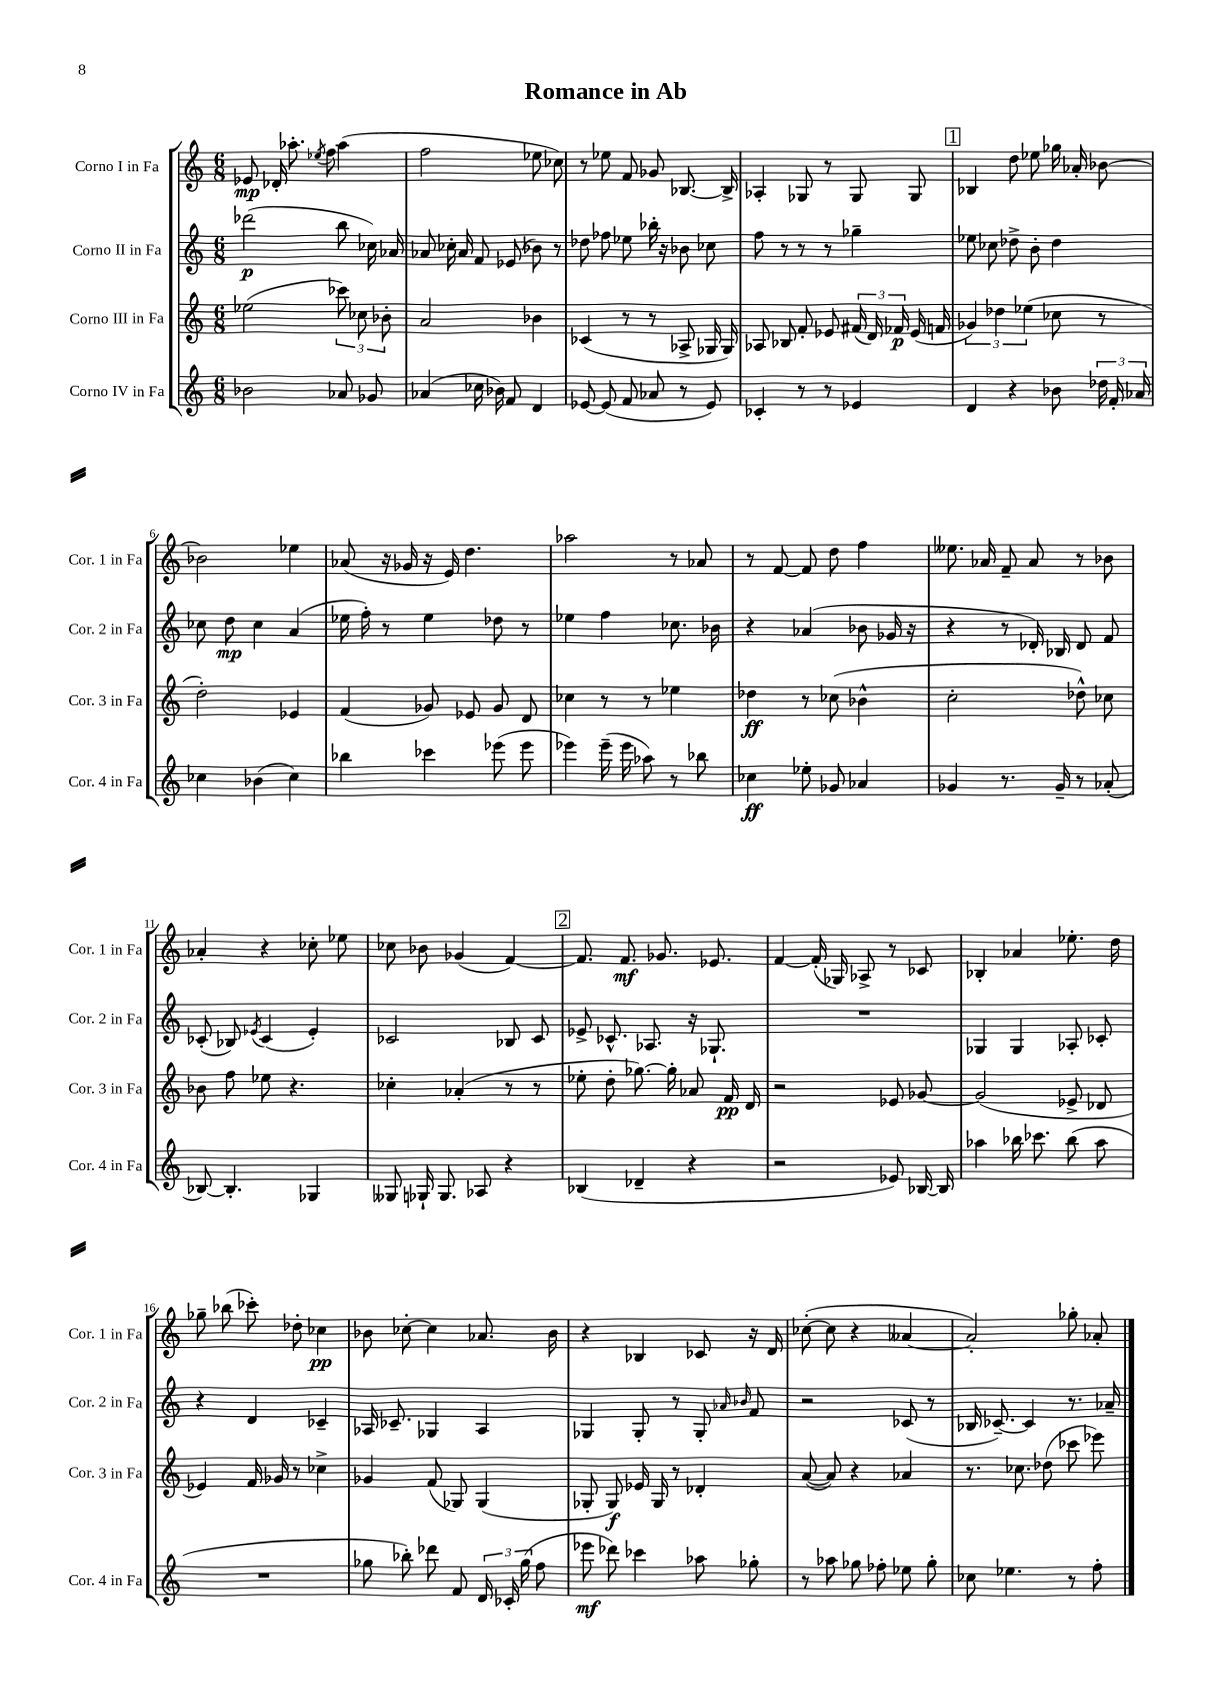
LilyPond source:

\header { title = "Romance in Ab" }
<<
\new StaffGroup <<
\new Staff = "s0" \with { instrumentName = "Corno I in Fa" shortInstrumentName = "Cor. 1 in Fa" } {
    \clef treble \key c \major \numericTimeSignature \time 6/8
    \autoBeamOff ees'8\mp des'16-. aes''8.-. \acciaccatura { ees''8 } f''8 aes''4( |
    f''2 ees''8 ces''8) |
    r8 ees''8 f'8 ges'8 bes8.~ bes16-> |
    aes4-. ges8 r8 ges8 ges8 |
    \mark \markup { \box "1" } bes4 d''8 ees''8 ges''16 aes'16-. bes'8~ |
    bes'2 ees''4 |
    aes'8( r16 ges'16 r16 e'16) d''4. |
    aes''2 r8 aes'8 |
    r8 f'8~ f'8 d''8 f''4 |
    eeses''8. aes'16 f'8-- aes'8 r8 bes'8 |
    aes'4-. r4 ces''8-. ees''8 |
    ces''8 bes'8 ges'4( f'4~) |
    \mark \markup { \box "2" } f'8. f'8.\mf ges'8. ees'8. |
    f'4~ f'16-.( ges16) aes8-> r8 ces'8 |
    bes4-. aes'4 ees''8.-. d''16 |
    ges''8-- bes''8( ces'''8-.) des''8-. ces''4\pp |
    bes'8 ces''8~-. ces''4 aes'8. bes'16 |
    r4 bes4 ces'8 r16 d'16 |
    ces''8~-.( ces''8 r4 aeses'4~ |
    aeses'2-.) ges''8-. aes'8-. \bar "|." |
}
\new Staff = "s1" \with { instrumentName = "Corno II in Fa" shortInstrumentName = "Cor. 2 in Fa" } {
    \clef treble \key c \major \numericTimeSignature \time 6/8
    \autoBeamOff des'''2\p( b''8 ces''16) aes'16 |
    aes'8 ces''16-. aes'16 f'8 ees'8( bes'8) r8 |
    des''8 fes''8 ees''8 bes''16-. r16 bes'8 ces''8 |
    f''8 r8 r8 r8 ges''4-- |
    \mark \markup { \box "1" } ees''8 ces''8 des''8-> b'8-. des''4 |
    ces''8 d''8\mp ces''4 a'4( |
    ees''16 f''16-.) r8 ees''4 des''8 r8 |
    ees''4 f''4 ces''8. bes'16 |
    r4 aes'4( bes'8 ges'16 r16 |
    r4 r8 des'16-.) bes16 des'8 f'8 |
    ces'8-.( bes8) \acciaccatura { ees'8 } ces'4( ees'4-.) |
    ces'2 bes8 ces'8 |
    \mark \markup { \box "2" } ees'8-> ces'8.-^ aes8. r16 ges8.-! |
    R2. |
    ges4 ges4 aes8-. ces'8-. |
    r4 d'4 ces'4-- |
    aes16 ces'8.-- ges4 aes4 |
    ges4 ges8-. r8 ges8-. \grace { aes'16 bes'16 } f'8 |
    r2 ces'8( r8 |
    bes16 ces'8.~--) ces'4 r8. aes'16-- \bar "|." |
}
\new Staff = "s2" \with { instrumentName = "Corno III in Fa" shortInstrumentName = "Cor. 3 in Fa" } {
    \clef treble \key c \major \numericTimeSignature \time 6/8
    \autoBeamOff ees''2( \tuplet 3/2 { ces'''8) ces''8 bes'8-. } |
    a'2 bes'4 |
    ces'4( r8 r8 aes8-> ges16 ges16) |
    aes8 bes8 f'8-. ees'8 \tuplet 3/2 { fis'16( d'16) fes'16\p } ees'16( f'16 |
    \mark \markup { \box "1" } \tuplet 3/2 { ges'4) des''4 ees''4( } ces''8 r8 |
    d''2-.) ees'4 |
    f'4( ges'8) ees'8 ges'8 d'8 |
    ces''4 r8 r8 ees''4 |
    des''4\ff r8 ces''8( bes'4-^ |
    c''2-. des''8-^) ces''8 |
    bes'8 f''8 ees''8 r4. |
    ces''4-. aes'4-.( r8 r8 |
    \mark \markup { \box "2" } ees''8-. d''8-. ges''8.~) ges''16-. aes'8 f'16\pp d'16 |
    r2 ees'8 ges'8~ |
    ges'2( ees'8-> des'8 |
    ees'4) f'16 ges'16 r8 ces''4-> |
    ges'4 f'8( ges8) ges4( |
    ges8-. ges8\f) ees'16 ges16 r8 des'4-. |
    a'8~( a'8) r4 aes'4 |
    r8. ces''8. des''8( ces'''8 ees'''8) \bar "|." |
}
\new Staff = "s3" \with { instrumentName = "Corno IV in Fa" shortInstrumentName = "Cor. 4 in Fa" } {
    \clef treble \key c \major \numericTimeSignature \time 6/8
    \autoBeamOff bes'2 aes'8 ges'8 |
    aes'4( ces''16 bes'16) f'8 d'4 |
    ees'8~ ees'8( f'8 aes'8 r8 ees'8) |
    ces'4-. r8 r8 ees'4 |
    \mark \markup { \box "1" } d'4 r4 bes'8 \tuplet 3/2 { des''16 f'16-. aes'16 } |
    ces''4 bes'4( ces''4) |
    bes''4 ces'''4 ees'''8( ees'''8 |
    ees'''4) ees'''16--( ees'''16 aes''8) r8 bes''8 |
    ces''4\ff ees''8-. ges'8 aes'4 |
    ges'4 r8. ges'16-- r8 aes'8-.( |
    bes8~) bes4.-. ges4 |
    geses8 ges16-! ges8. aes8 r4 |
    \mark \markup { \box "2" } bes4( des'4-- r4 |
    r2 ees'8) bes16~ bes16 |
    aes''4 bes''16 ces'''8. bes''8( aes''8 |
    R2. |
    ges''8 bes''8-.) des'''8 f'8 \tuplet 3/2 { d'16 ces'16-. ges''16( } f''8 |
    ees'''8\mf des'''8) ces'''4 aes''8 ges''8-. |
    r8 aes''8 ges''8 fes''8-. ees''8 ges''8-. |
    ces''8 ees''4. r8 f''8-. \bar "|." |
}
>>
>>
